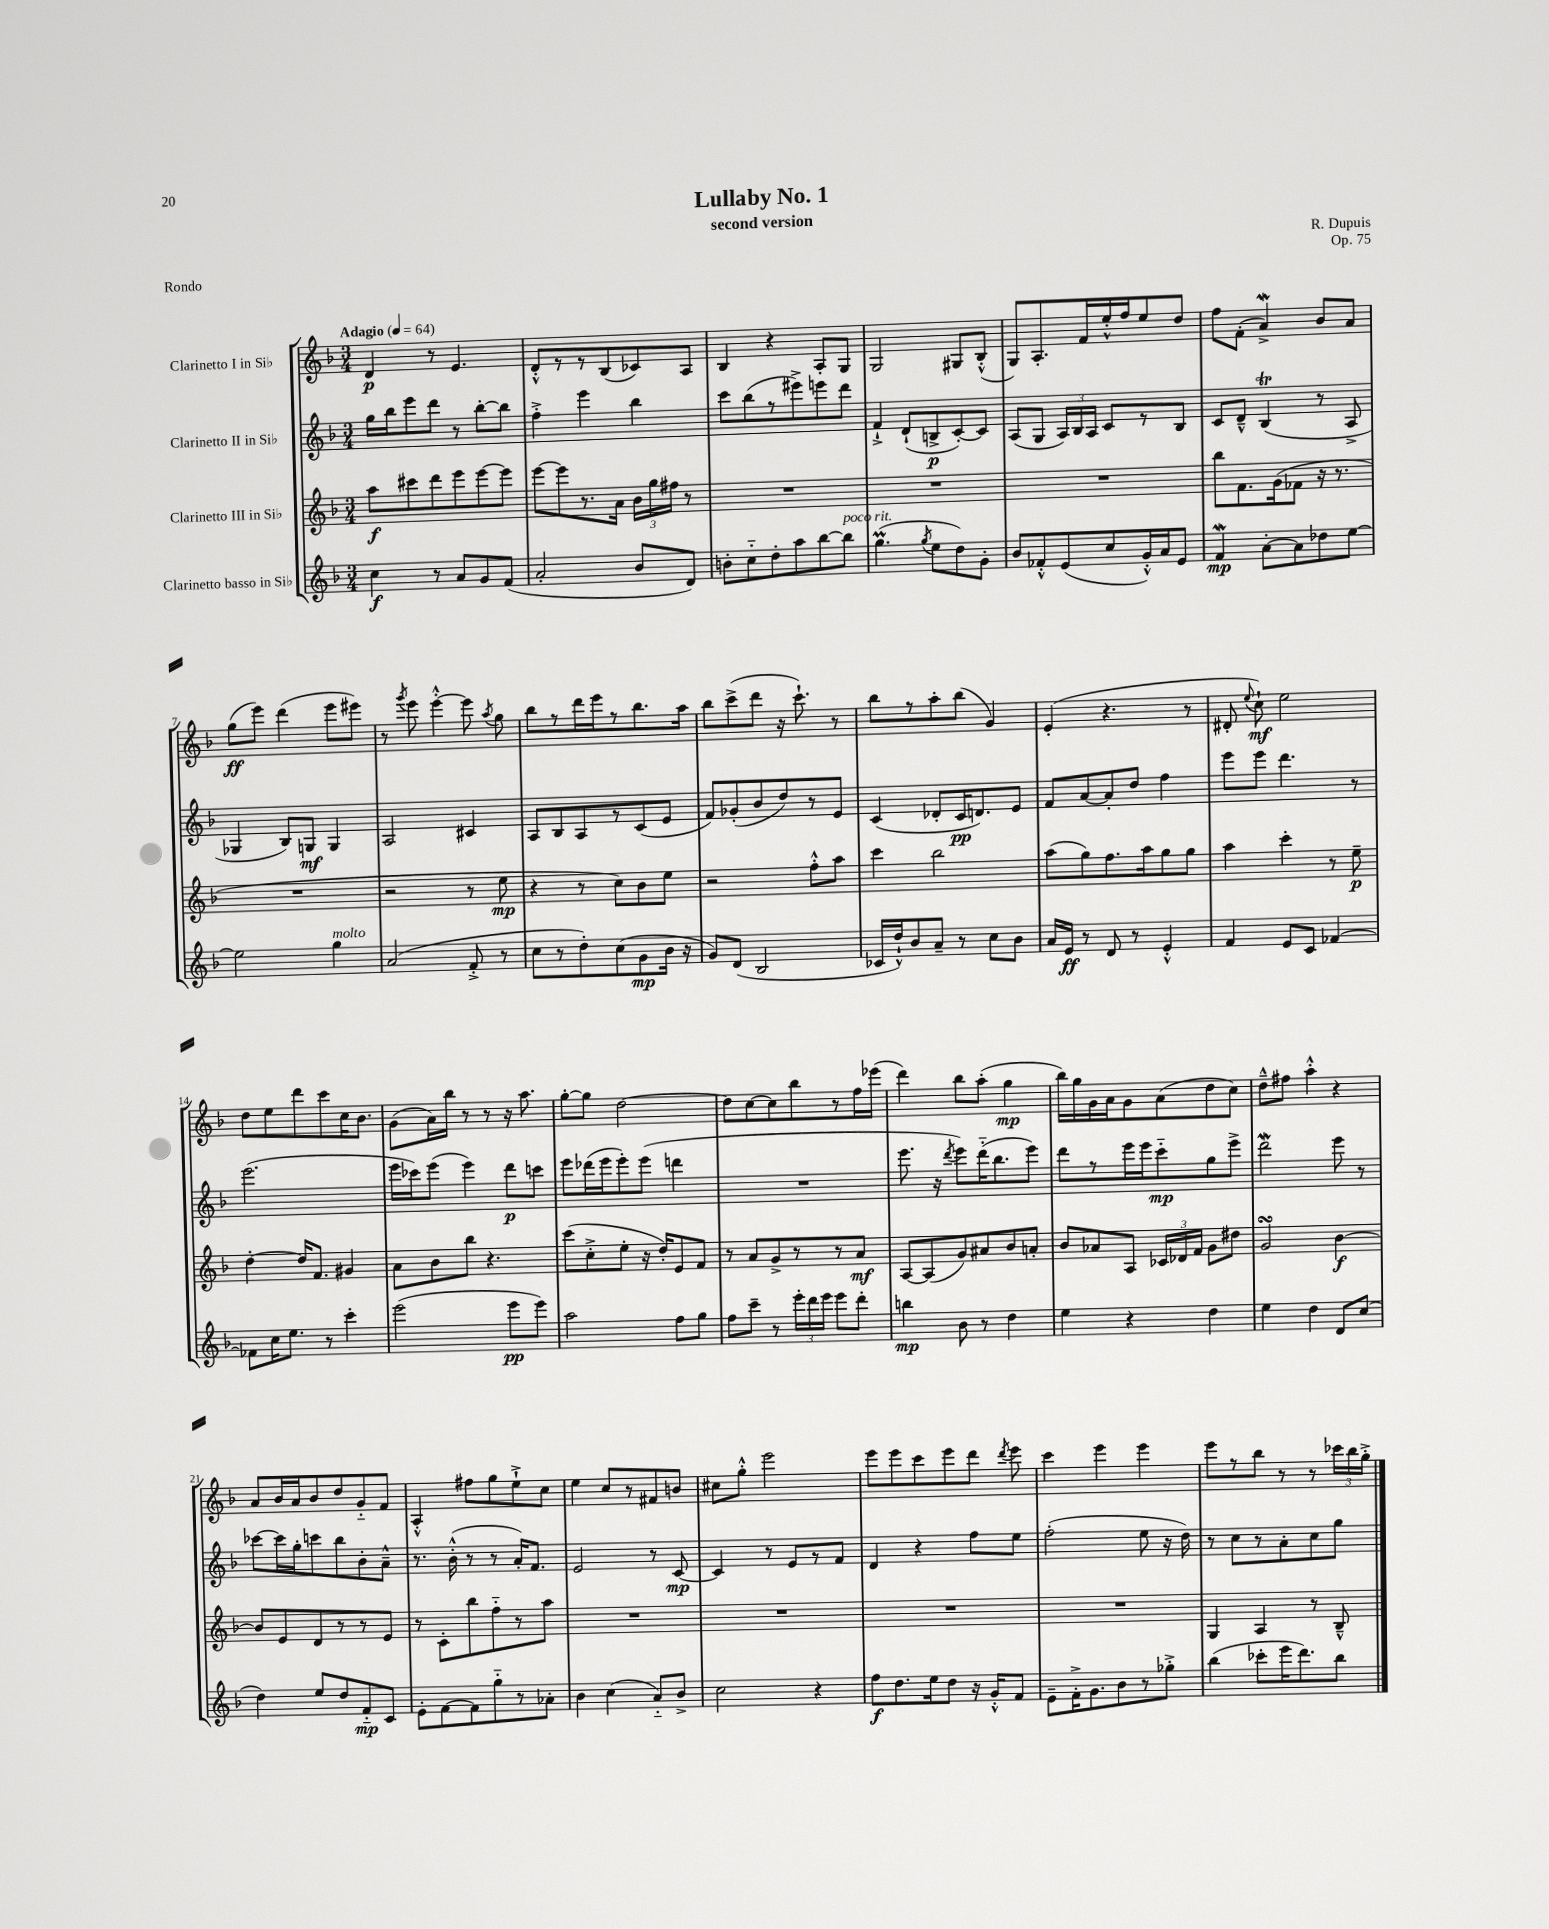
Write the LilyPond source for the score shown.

\header { title = "Lullaby No. 1" composer = "R. Dupuis" subtitle = "second version" opus = "Op. 75" piece = "Rondo" }
<<
\new StaffGroup <<
\new Staff = "s0" \with { instrumentName = "Clarinetto I in Sib" } {
    \clef treble \key f \major \numericTimeSignature \time 3/4 \tempo "Adagio" 4 = 64
    \autoBeamOff d'4\p r8 e'4. |
    d'8[-.-^ r8 r8 bes8( ces'8) a8] |
    bes4 r4 a8[-. g8] |
    g2 gis8[ bes8]-.-^( |
    g8[) a8.-. f'16 e''16-.-^ f''16 e''8 d''8] |
    f''8[ f'8]-.( a'4->\mordent) bes'8[ a'8] |
    g''8[\ff( e'''8]) d'''4( e'''8[ eis'''8]) |
    r8 \acciaccatura { g'''8 } e'''8 e'''4~-.-^ e'''8 \acciaccatura { a''8 } g''8 |
    bes''8[ r8 d'''16 e'''16 r8 bes''8. a''16] |
    bes''8[ c'''8->( d'''8] r16 c'''8.-!) r8 |
    bes''8[ r8 a''8-. bes''8]( g'4) |
    e'4-.( r4. r8 |
    dis'8-. \appoggiatura { e''8 } c''8-!\mf) e''2 |
    d''8[ e''8 d'''8 c'''8 c''16 bes'8.] |
    g'8[( a'16) bes''16] r8 r8 r16 a''8. |
    g''8[~-. g''8] d''2~ |
    d''8[ c''8~ c''8 bes''8 r8 f''16 ees'''16]( |
    d'''4) bes''8[ a''8]-.( g''4\mp |
    bes''16[) g''16 g'16 a'16 g'8 a'8( d''8 c''8]) |
    d''8[---^ fis''8] a''4-.-^ r4 |
    a'8[ bes'16 a'16 bes'8 d''8 g'8-_ f'8] |
    a4-.-^ fis''8[ g''8 e''8-!-> c''8] |
    e''4 c''8[ r8 fis'8 b'8] |
    cis''8[ g''8]-.-^ e'''2 |
    e'''8[ e'''8 c'''8 e'''8 d'''8] \acciaccatura { d'''8 } e'''8 |
    c'''4 e'''4 e'''4 |
    e'''8[ r8 bes''8] r8 r8 \tuplet 3/2 { ces'''16[ bes''16 g''16]-.-> } \bar "|." |
}
\new Staff = "s1" \with { instrumentName = "Clarinetto II in Sib" } {
    \clef treble \key f \major \numericTimeSignature \time 3/4
    \autoBeamOff g''16[ bes''16 e'''8 d'''8] r8 bes''8[~-. bes''8] |
    f''4-.-> e'''4 bes''4 |
    c'''8[ bes''8( r8 eis'''8->) e'''8 d'''8] |
    f'4-!-> d'8[-!( b8->\p c'8~-.) c'8] |
    a8[( g8] \tuplet 3/2 { a16[) bes16 a16] } c'8[ r8 bes8] |
    c'8[ d'8]---^ bes4\trill( r8 a8-> |
    ges4 bes8[) g8]\mf g4 |
    a2 cis'4 |
    a8[ bes8 a8 r8 c'8( e'8] |
    f'8[) ges'8-.( bes'8 d''8) r8 e'8] |
    c'4( des'8[-. c'16\pp d'8.) e'8] |
    f'8[ a'8~ a'8-. d''8] f''4 |
    e'''8[ e'''8] d'''4. r8 |
    e'''2.( |
    e'''16[ ces'''16) e'''8]( e'''4) d'''8[\p c'''8] |
    e'''8[ des'''16( e'''16 e'''8-.) e'''8]( d'''4 |
    R2. |
    e'''8. r16 \acciaccatura { d'''8 } e'''8[) d'''16-_( bes''8. e'''8]) |
    d'''8[ r8 e'''16 e'''16 c'''8-_\mp g''8 e'''8]-> |
    d'''2\mordent e'''8 r8 |
    ces'''8[~ ces'''16 g''16-. c'''8 bes''8 bes'8-. a'8]---^ |
    r8. bes'16-.-^( r8 r8 a'16[-.) f'8.] |
    e'2 r8 c'8~\mp |
    c'4 r8 e'8[ r8 f'8] |
    d'4 r4 f''8[ e''8] |
    f''2-.( e''8 r16 d''16) |
    r8 c''8[ r8 a'8-. c''8 g''8] \bar "|." |
}
\new Staff = "s2" \with { instrumentName = "Clarinetto III in Sib" } {
    \clef treble \key f \major \numericTimeSignature \time 3/4
    \autoBeamOff a''8[\f cis'''8 d'''8 e'''8 e'''8~ e'''8] |
    e'''8[~ e'''8 r8. a'16] \tuplet 3/2 { bes'16[ g''16 fis''16] } r8 |
    R2. |
    R2. |
    R2. |
    bes''8[ f'8. g'16( fes'8] r16 r8. |
    R2. |
    r2 r8 e''8\mp |
    r4 r8 c''8[) bes'8 e''8] |
    r2 f''8[-.-^ a''8] |
    c'''4 bes''2 |
    a''8[( g''8) f''8. a''16 g''8 g''8] |
    a''4 c'''4-. r8 e''8--\p |
    d''4~-. d''16[ f'8.] gis'4 |
    a'8[ bes'8 bes''8] r4. |
    c'''8[( c''8-.-> e''8]-. r16 d''16[-.) e'8 f'8] |
    r8 a'8[ g'8-> r8 r8 a'8]\mf |
    a8[~ a8( g'8) ais'8 bes'8 a'8]-. |
    bes'8[ aes'8 a8] \tuplet 3/2 { ces'16[ des'16 f'16] } g'8[ dis''8] |
    g'2\turn bes'4~\f |
    bes'8[ e'8 d'8 r8 r8 e'8] |
    r8 c'8[-. bes''8 f''8-_ r8 a''8] |
    R2. |
    R2. |
    R2. |
    R2. |
    g4 a4 r8 bes8---^ \bar "|." |
}
\new Staff = "s3" \with { instrumentName = "Clarinetto basso in Sib" } {
    \clef treble \key f \major \numericTimeSignature \time 3/4
    \autoBeamOff c''4\f r8 a'8[ g'8 f'8]( |
    a'2-. bes'8[ d'8]) |
    b'8[-. c''8-_ d''8-. a''8 bes''8~ bes''8]^\markup { \italic "poco rit." } |
    g''4.\prall( \acciaccatura { g''8 } e''8[ d''8) g'8]-. |
    bes'8[ fes'8-.-^ e'8( c''8 g'16-.-^) a'16 e'8] |
    f'4\mordent\mp a'8[~-. a'8 des''8 e''8]~ |
    e''2 g''4^\markup { \italic "molto" } |
    a'2( f'8-.-> r8 |
    c''8[ r8 d''8-.) c''8( g'8\mp bes'16] r16 |
    g'8[) d'8]( bes2 |
    ces'16[ d''16-!-^) bes'8 a'8]-- r8 c''8[ bes'8] |
    a'16[ e'16]\ff r8 d'8 r8 e'4-.-^ |
    f'4 e'8[ c'8] fes'4~ |
    fes'8[ c''16 e''8.] r8 c'''4-. |
    e'''2( e'''8[\pp e'''8]) |
    a''2 f''8[ g''8] |
    f''8[ c'''8]-- r8 \tuplet 3/2 { e'''16[-. d'''16 e'''16] } e'''8[ d'''8]-. |
    b''4\mp bes'8 r8 d''4 |
    e''4 r4 d''4 |
    e''4 d''4 d'8[ c''8]( |
    d''4) e''8[ d''8 f'8-_\mp c'8] |
    e'8[-. f'8~ f'8 g''8-_ r8 aes'8]-. |
    bes'4 c''4( a'8[-_) bes'8]-> |
    c''2 r4 |
    f''8[\f d''8. e''16 d''8] r16 g'16[-.-^ f'8] |
    e'8[-- f'16-.-> g'8. bes'8 r8 ges''8]-.-> |
    bes''4( ces'''8[-. e'''16 d'''8.) bes''8] \bar "|." |
}
>>
>>
